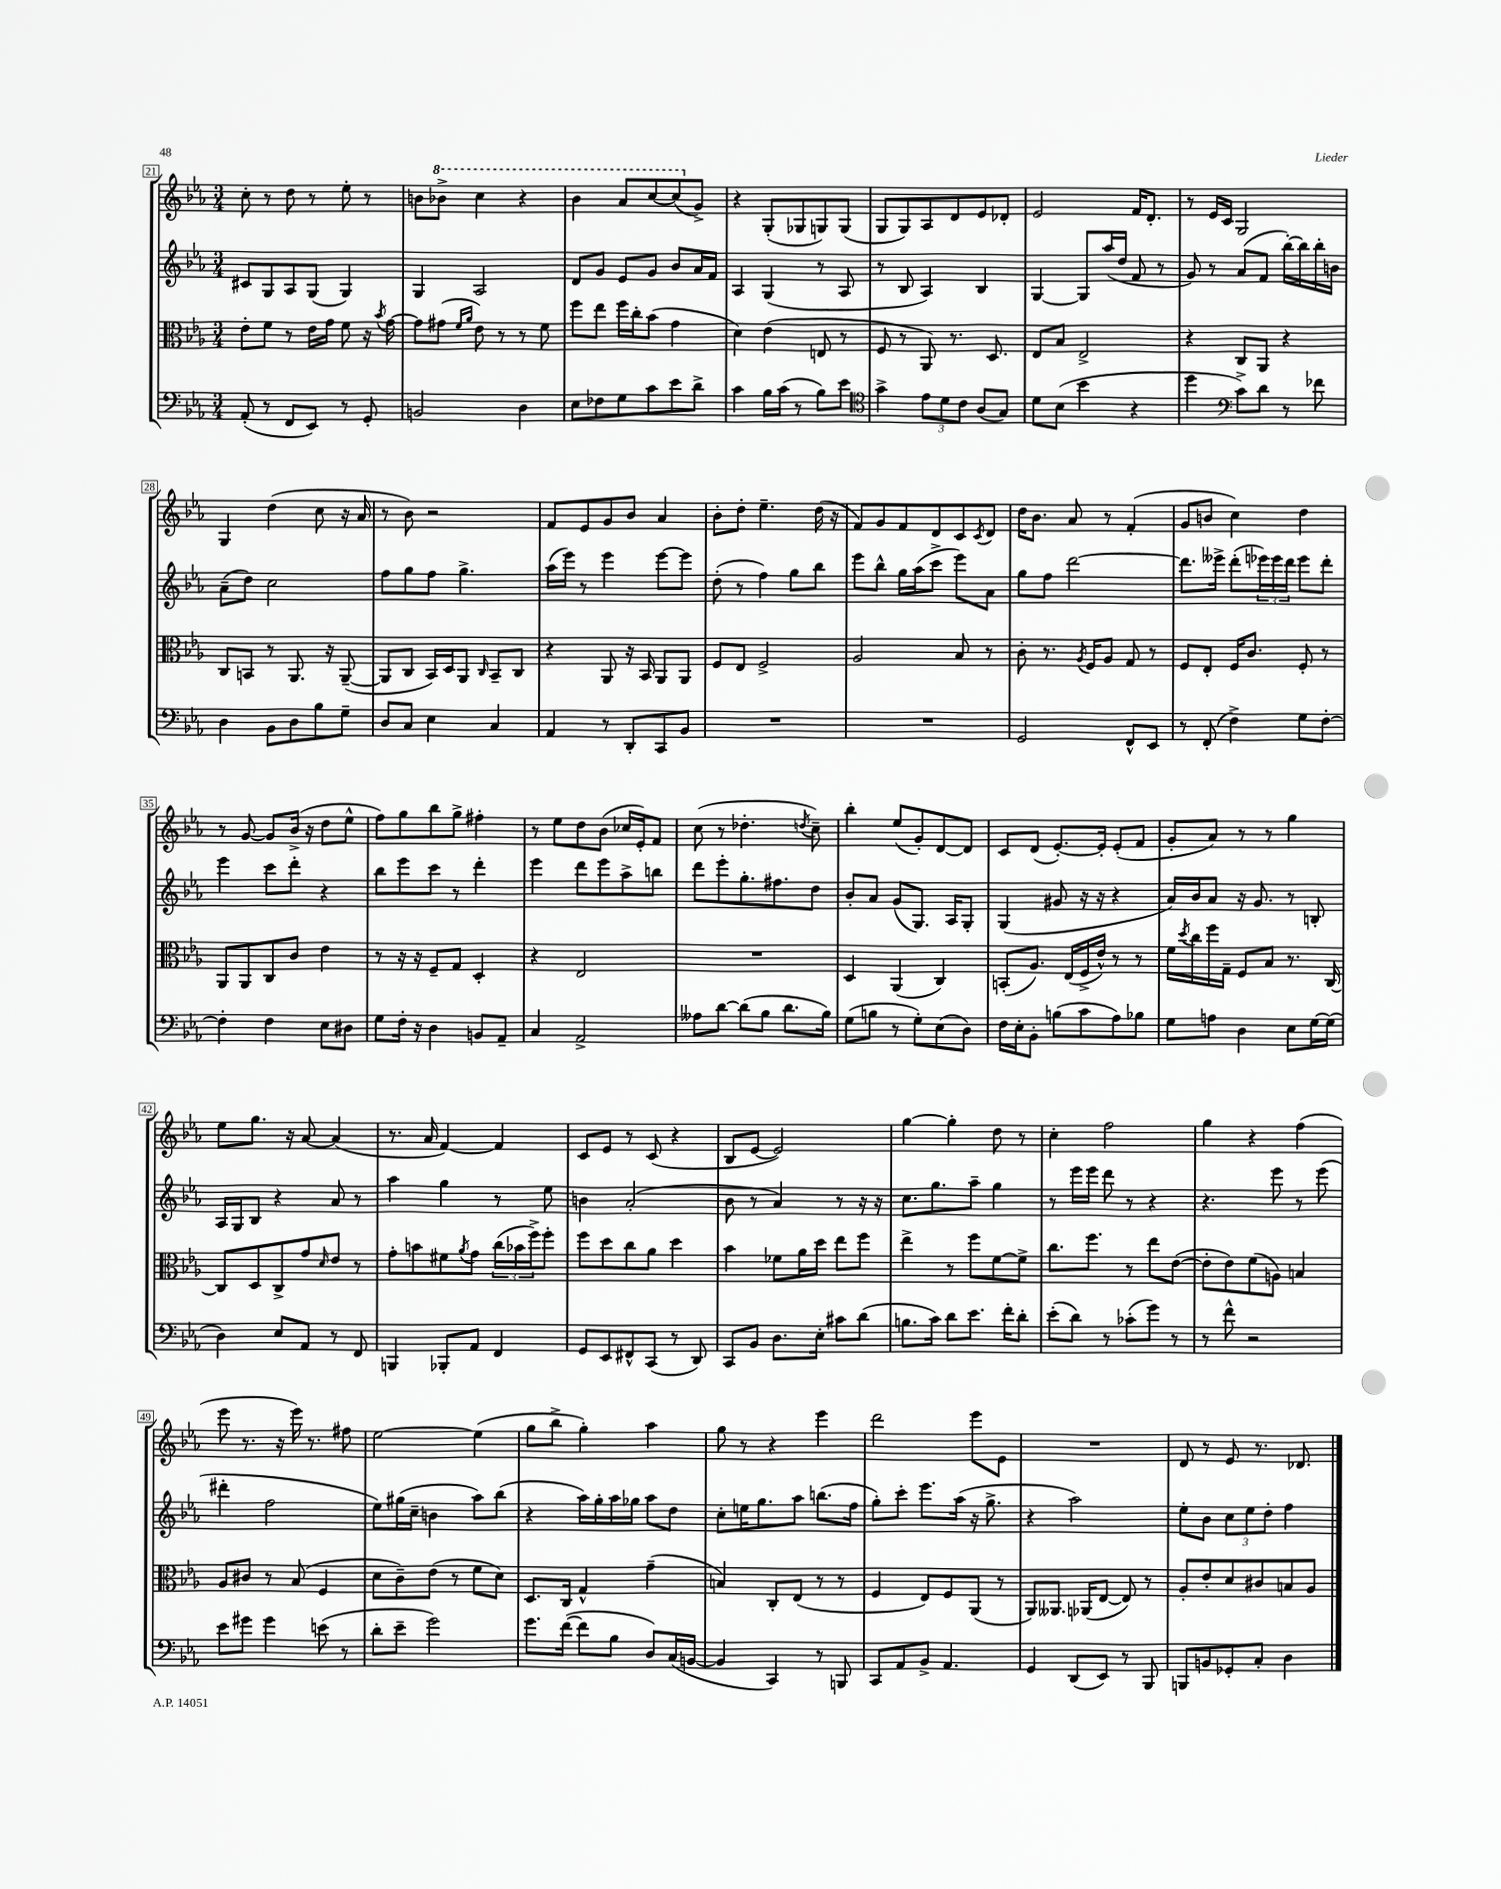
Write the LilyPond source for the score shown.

<<
\new StaffGroup <<
\new Staff = "s0" {
    \clef treble \key ees \major \numericTimeSignature \time 3/4
    c''8-. r8 d''8 r8 ees''8-. r8 |
    b'8 \ottava #1 bes''!8-> c'''4 r4 |
    bes''4 aes''8 c'''8~ c'''8( \ottava #0 g'8->) |
    r4 g8-.( ges8 g8) g8( |
    g8 g8) aes8 d'8 ees'8 des'8-. |
    ees'2 f'16 d'8.-. |
    r8 ees'16 c'16 g2 |
    g4 d''4( c''8 r16 aes'16 |
    r8 bes'8) r2 |
    f'8 ees'8 g'8 bes'8 aes'4 |
    bes'8-. d''8-. ees''4.-- d''16( r16 |
    f'8) g'8 f'8 d'8 c'8 \acciaccatura { c'8 } d'8 |
    d''16 bes'8. aes'8 r8 f'4-.( |
    g'8 b'8 c''4) d''4 |
    r8 g'8~ g'8 bes'16->( r16 d''8 ees''8-^ |
    f''8) g''8 bes''8 g''8-> fis''4-. |
    r8 ees''8 d''8 bes'8( ces''16 ees'16-.) f'8 |
    c''8( r8 des''4.-. \acciaccatura { d''8 } c''8--) |
    bes''4-. ees''8( g'8-.) d'8~ d'8 |
    c'8 d'8( ees'8.~-.) ees'16-. ees'8-.( f'8 |
    g'8-. aes'8) r8 r8 g''4 |
    ees''8 g''8. r16 aes'8~ aes'4( |
    r8. aes'16 f'4~) f'4 |
    c'8 ees'8 r8 c'8( r4 |
    bes8 ees'8~ ees'2) |
    g''4~ g''4-. d''8 r8 |
    c''4-. f''2 |
    g''4 r4 f''4( |
    ees'''8 r8. r16 ees'''16) r8. fis''8 |
    ees''2~ ees''4( |
    g''8 bes''8-> g''4-.) aes''4 |
    g''8 r8 r4 ees'''4 |
    d'''2 ees'''8 ees'8 |
    R2. |
    d'8 r8 ees'8 r8. des'8. \bar "|." |
}
\new Staff = "s1" {
    \clef treble \key ees \major \numericTimeSignature \time 3/4
    cis'8 g8 aes8 g8( g4) |
    g4 aes2 |
    d'8 g'8 ees'8 g'8 bes'8 aes'16 f'16 |
    aes4 g4( r8 aes8 |
    r8 bes8 aes4) bes4 |
    g4~ g8 aes''16( d''16 f'8 r8 |
    g'8) r8 aes'8( f'8 bes''16~-.) bes''16 bes''16-. b'16 |
    aes'8--( d''8) c''2 |
    f''8 g''8 f''8 g''4.-> |
    aes''16( ees'''16) r8 ees'''4 ees'''8~ ees'''8 |
    d''8-.( r8 f''4) g''8 bes''8 |
    ees'''8 bes''8-^ g''16 aes''16( c'''8-> ees'''8) aes'8 |
    g''8 f''8 d'''2~ |
    d'''8. eeses'''16-> d'''8-.( \tuplet 3/2 { ees'''16) ees'''16 d'''16 } ees'''8 d'''8-. |
    ees'''4 c'''8 d'''8-. r4 |
    bes''8 ees'''8 c'''8 r8 d'''4-. |
    ees'''4 d'''8 ees'''8 aes''8-> b''8 |
    d'''8 ees'''8-. g''8.-. fis''8. d''8 |
    bes'8-. aes'8 g'8( g8.) aes16 g8-. |
    g4( gis'8 r16 r16 r4 |
    aes'16) bes'16 aes'8 r16 g'8. r8 b8-. |
    aes16 g16 bes8 r4 aes'8 r8 |
    aes''4 g''4 r8 ees''8 |
    b'4 aes'2-.( |
    bes'8 r8 aes'4) r8 r16 r16 |
    c''8. g''8. aes''8-- g''4 |
    r8 ees'''16 ees'''16 d'''8 r8 r4 |
    r4. ees'''8 r8 ees'''8( |
    dis'''4-. f''2 |
    ees''8) gis''16( c''16-- b'4 aes''8) bes''8( |
    r4 aes''16) g''16-. aes''16 ges''16 aes''8 d''8 |
    c''8-. e''16 g''8. aes''8 b''8.( f''16 |
    g''8-.) c'''8-. ees'''8. aes''16( r16 g''8.-> |
    r4 aes''2) |
    ees''8-. bes'8 \tuplet 3/2 { c''8 ees''8 d''8-. } f''4 \bar "|." |
}
\new Staff = "s2" {
    \clef alto \key ees \major \numericTimeSignature \time 3/4
    ees'8-. f'8 r8 ees'16 g'16 f'8 r16 \acciaccatura { bes'8 } g'16~ |
    g'8 gis'8( \grace { f'16 aes'16 } ees'8) r8 r8 f'8 |
    f''8 ees''8 f''16 c''16-. bes'8( g'4 |
    d'4) ees'4( e8 r8 |
    f8 r8 aes,8) r8. d8. |
    ees8 bes8 ees2-> |
    r4 c8 aes,8 r4 |
    c8 b,8 r8 aes,8. r16 aes,8~--( |
    aes,8 c8 bes,16) d16 aes,8 \grace { c16 } bes,8-- c8 |
    r4 aes,8 r16 bes,16 aes,8 aes,8 |
    f8 ees8 f2-> |
    aes2 bes8 r8 |
    c'8-. r8. \acciaccatura { aes8 } f16 aes8 g8 r8 |
    f8 ees8-. f16 c'8. f8-. r8 |
    aes,8 aes,8 c8 c'8 ees'4 |
    r8 r16 r16 f8-- g8 d4-. |
    r4 ees2 |
    R2. |
    d4 aes,4( c4) |
    b,8-.( aes8.) ees16( f16-> ees'16-^) r8 r8 |
    f'16 \acciaccatura { d''8 } c''16 f''16 g16-- f8 bes8 r8. c16~ |
    c8 d8 c8-> g'8 \grace { d'16 } ees'8 r8 |
    g'8-. b'8 fis'8 \acciaccatura { aes'8 } g'8 \tuplet 3/2 { c''16( bes'16 f''16->) } f''8-. |
    f''8 d''8 c''8 aes'8 d''4 |
    bes'4 fes'8 aes'16 d''16 ees''8 f''8 |
    ees''4-> r8 f''8 f'8~ f'8-> |
    c''8. f''8. r8 ees''8 ees'8~( |
    ees'8-. ees'8) f'8( a8) b4 |
    aes8 cis'8 r8 bes8( f4 |
    d'8 c'8--) ees'8( r8 f'8 d'8) |
    d8. c16 g4-^ g'4--( |
    b4) c8-. ees8( r8 r8 |
    f4 ees8) f8 aes,8( r8 |
    aes,8) aeses,8. aes,16( ees8~ ees8) r8 |
    aes8-. ees'8-. d'8 cis'8 b8 aes8 \bar "|." |
}
\new Staff = "s3" {
    \clef bass \key ees \major \numericTimeSignature \time 3/4
    aes,8-.( r8 f,8 ees,8) r8 g,8-. |
    b,2 d4 |
    ees8 fes8 g8 c'8 ees'8 d'8-> |
    c'4 bes16 c'16( r8 bes8) ees'8 |
    \clef tenor g'4-> \tuplet 3/2 { ees'8 d'8 c'8 } aes8( g8) |
    d'8 bes8( bes'4 r4 |
    d''4 \clef bass c'8->) d'8 r8 fes'8 |
    d4 bes,8 d8 bes8 g8-- |
    d8 c8 ees4 c4 |
    aes,4 r8 d,8-. c,8 bes,8 |
    R2. |
    R2. |
    g,2 f,8-^ ees,8 |
    r8 f,8-.( f4->) g8 f8~-. |
    f4-. f4 ees8 dis8 |
    g8 f16-. r16 d4 b,8 aes,8-- |
    c4 aes,2-> |
    aeses8 d'8~ d'8( bes8 d'8. bes16) |
    g8( b8 r8 g8-.) ees8( d8) |
    f16 ees16-. bes,8-. b8( c'8 aes8) bes8 |
    g8 a8 d4 ees8 g16~ g16( |
    d4) ees8 aes,8 r8 f,8 |
    b,,4 bes,,8-. aes,8 f,4 |
    g,8 ees,8 fis,8-^ c,8( r8 d,8) |
    c,8 bes,8 d8. ees16-. cis'8 d'8( |
    b8. c'16) d'8 ees'8. f'16-. d'8-. |
    ees'8-.( d'8) r8 ces'8-.( g'8) r8 |
    r8 f'8-^ r2 |
    ees'8 gis'8 gis'4 e'8( r8 |
    d'8-. ees'8-- g'2) |
    g'8. f'16~( f'8 bes8 d8) c16( b,16~ |
    b,4 c,4) r8 b,,8 |
    c,8 aes,8 bes,8-> aes,4. |
    g,4 d,8( ees,8) r8 bes,,8 |
    b,,8 b,8 ges,8-. c8-. d4 \bar "|." |
}
>>
>>
\layout { \context { \Score currentBarNumber = #21 \override BarNumber.stencil = #(make-stencil-boxer 0.1 0.3 ly:text-interface::print) } }
